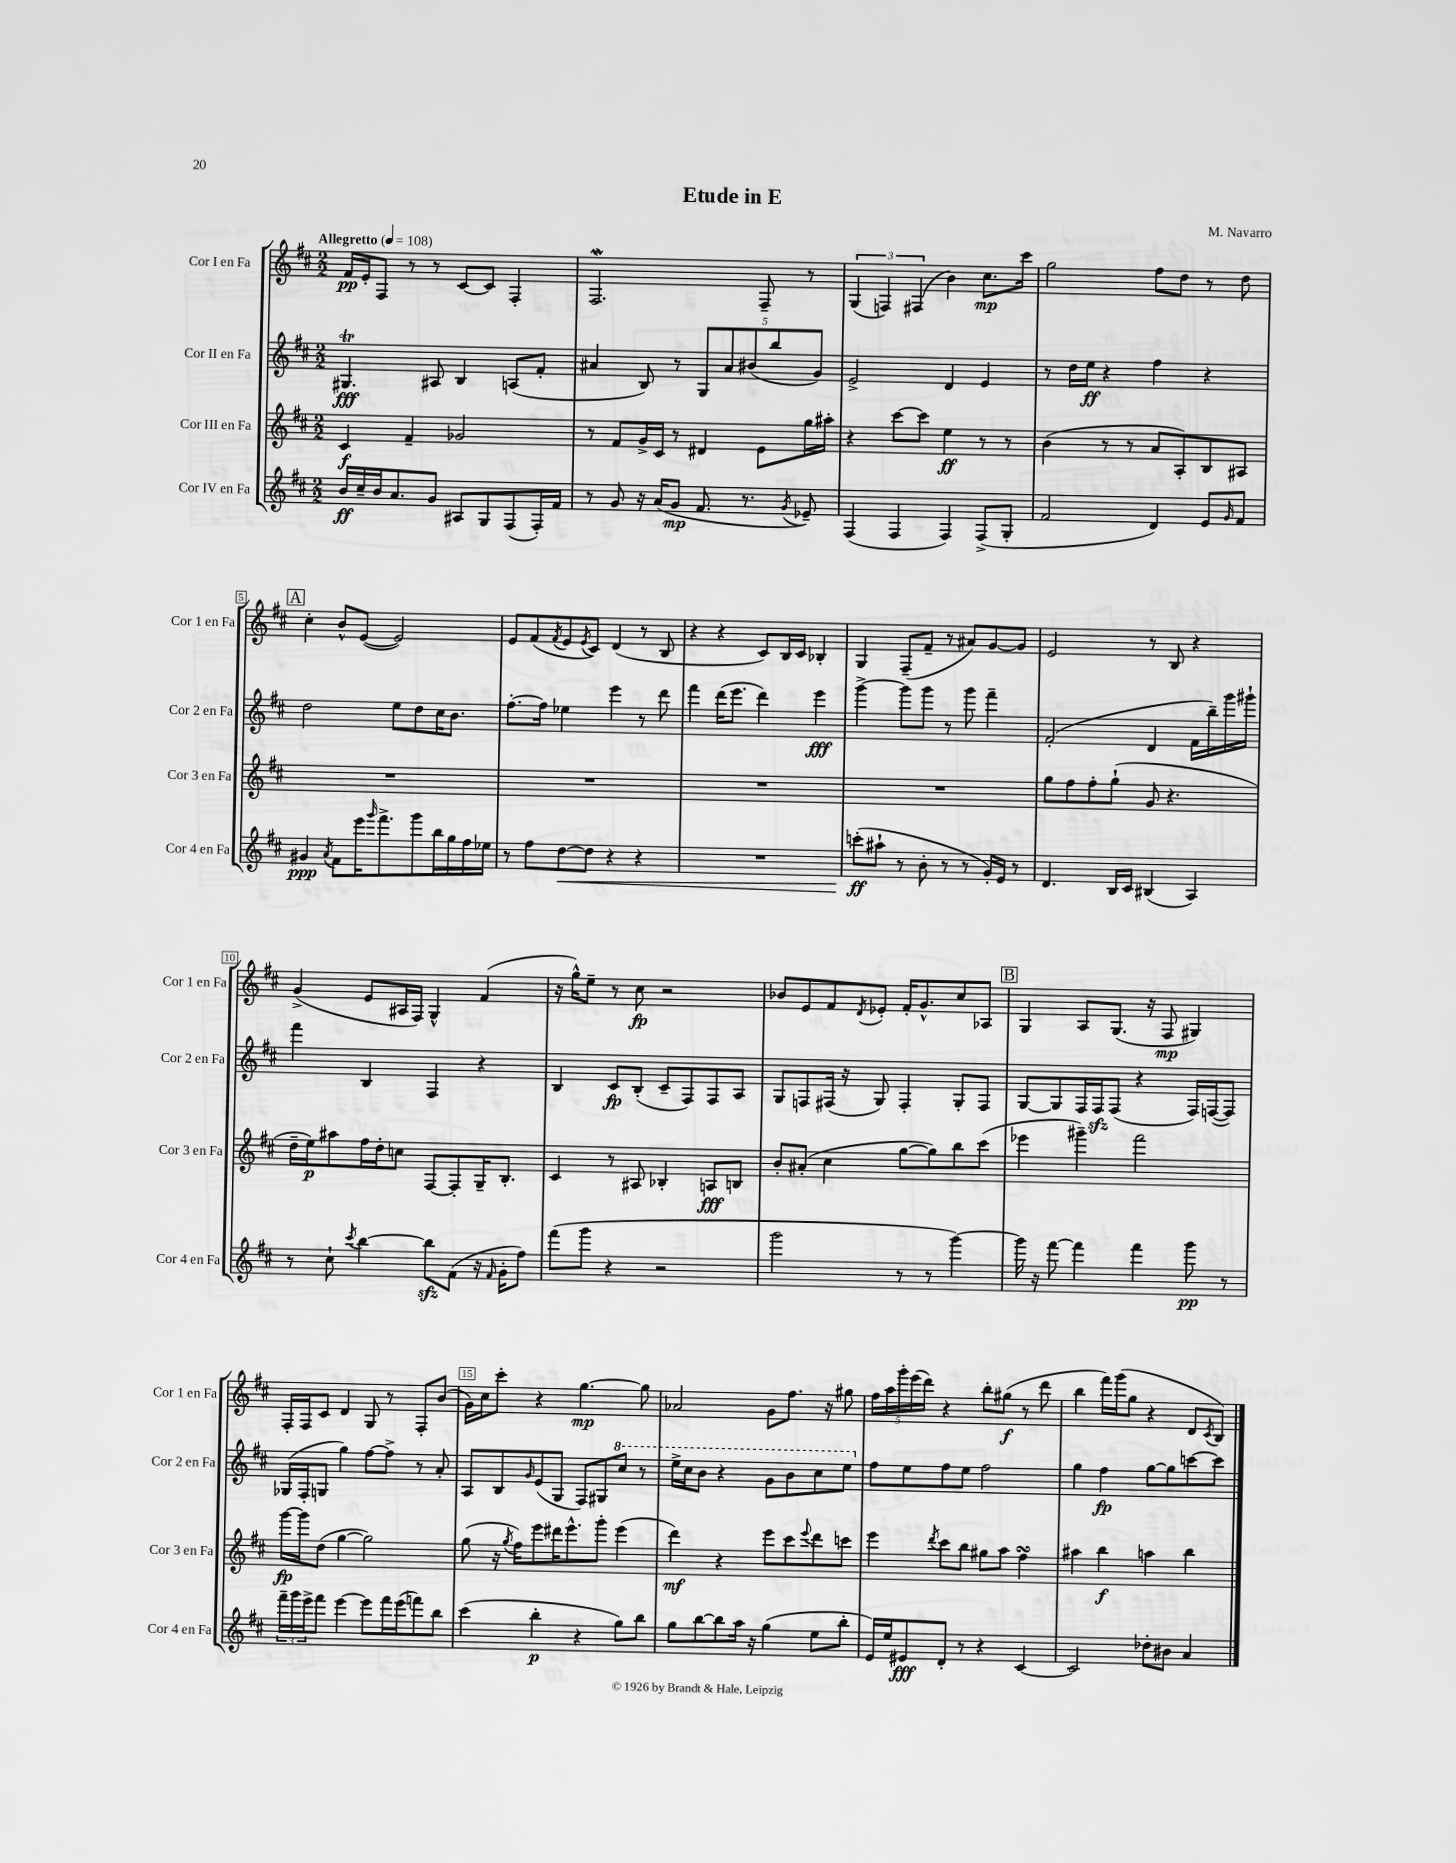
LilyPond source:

\header { title = "Etude in E" composer = "M. Navarro" }
<<
\new StaffGroup <<
\new Staff = "s0" \with { instrumentName = "Cor I en Fa" shortInstrumentName = "Cor 1 en Fa" } {
    \clef treble \key d \major \numericTimeSignature \time 2/2 \tempo "Allegretto" 4 = 108
    fis'16\pp e'16-. fis8 r8 r8 cis'8~ cis'8 fis4-. |
    fis2.\mordent fis8-- r8 |
    \tuplet 3/2 { g4( f4) fis4( } b'4) cis''8.\mp cis'''16 |
    g''2 fis''8 d''8 r8 d''8 |
    \mark \markup { \box "A" } cis''4-. b'8-^ e'8~( e'2) |
    e'8 fis'8( \acciaccatura { fis'8 } e'8 \acciaccatura { e'8 } cis'8) d'4( r8 b8 |
    r4 r4 cis'8) b16 cis'16 bes4-. |
    g4 fis8--( fis'8-- r8 ais'8) g'8~ g'8 |
    e'2 r8 b8 r4 |
    g'4->( e'8 ais16 fis16) g4-^ fis'4( |
    r16 g''16-^) e''8-- r8 cis''8\fp r2 |
    bes'8 e'8 fis'8 \acciaccatura { d'8 } ees'8-. fis'16-. g'8.-^ cis''8 aes8 |
    \mark \markup { \box "B" } g4 a8 g8.( r16 fis8\mp gis4) |
    fis16-. fis16 cis'8 d'4 g8 r8 fis8-. b'8( |
    g'16) cis''16 cis'''8-. r4 g''4.~\mp g''8 |
    aes'2 g'8 fis''8. r16 gis''8 |
    \tuplet 5/4 { fis''16 a''16 g'''16-. e'''16( d'''16) } r4 b''8-. gis''8\f( r8 d'''8 |
    b''4 fis'''16) g'''16( g''8 r4 d'8 \acciaccatura { cis'8 } b8) \bar "|." |
}
\new Staff = "s1" \with { instrumentName = "Cor II en Fa" shortInstrumentName = "Cor 2 en Fa" } {
    \clef treble \key d \major \numericTimeSignature \time 2/2
    gis4.\trill\fff ais8 b4 a8( fis'8-. |
    ais'4 b8) r8 \tuplet 5/4 { g8 ais'8 bis'8( b''8 g'8) } |
    e'2-> d'4 e'4 |
    r8 d''16 e''16\ff r4 fis''4 r4 |
    \mark \markup { \box "A" } d''2 e''8 d''8 cis''16 b'8. |
    fis''8.~-. fis''16 ees''4 e'''4 r8 d'''8 |
    fis'''4 d'''16( e'''8. d'''4) e'''4\fff |
    g'''4~-> g'''8 g'''8 r8 g'''8 fis'''4-- |
    fis'2-.( d'4 fis'16 b''16--) g'''16 gis'''16-! |
    fis'''4 b4 fis4 r4 |
    b4 cis'8\fp b8-.( cis'8-- fis8) fis8 a8 |
    g8 f8 fis16( r16 g8) fis4-. g8-. fis8 |
    \mark \markup { \box "B" } g8~ g8 fis16 fis16\sfz fis8( r4 fis16) f16~( f8) |
    ges16( fis16-. g8 g''4) fis''8~ fis''8-> r8 a'8-. |
    a8 b8 \grace { g'16 } e'8( g8 fis8) gis8 \ottava #1 cis'''8 r8 |
    e'''16-> cis'''16 b''8 r4 g''8 b''8 cis'''8 e'''8 \ottava #0 |
    fis''8 e''8 fis''8 e''8 fis''2 |
    g''4 fis''4\fp g''8~ g''8 c'''8~ c'''8 \bar "|." |
}
\new Staff = "s2" \with { instrumentName = "Cor III en Fa" shortInstrumentName = "Cor 3 en Fa" } {
    \clef treble \key d \major \numericTimeSignature \time 2/2
    cis'4\f fis'4-- ges'2 |
    r8 fis'8 g'16-> cis'16 r8 dis'4 e'8 g''16 ais''16-. |
    r4 cis'''8~ cis'''8 e''4\ff r8 r8 |
    b'4( r8 r8 a'8 a8-.) b8 ais8 |
    \mark \markup { \box "A" } R1 |
    R1 |
    R1 |
    R1 |
    g''8 fis''8 fis''8-. g''8-!( g'8 r4. |
    d''16-- e''16\p) ais''8 fis''16 d''16-. c''8 fis8~ fis8-. g16-- b8.-. |
    cis'4 r8 ais8 bes4-. a8\fff b8 |
    b'8-. ais'8-.( cis''4 g''8~ g''8) b''8 cis'''8( |
    \mark \markup { \box "B" } ees'''4 gis'''4--) fis'''2 |
    g'''16~\fp g'''16 d''8( g''4~ g''2) |
    g''8( r16 \acciaccatura { g''8 } fis''16) e'''8 dis'''16 e'''8.-^ g'''8-. e'''4( |
    d'''4\mf) r4 e'''8 cis'''8 \appoggiatura { e'''8 } d'''8 c'''8 |
    e'''4 \acciaccatura { d'''8 } cis'''8 b''8 gis''8 a''8 fis''4\turn |
    ais''4 b''4\f a''4 b''4 \bar "|." |
}
\new Staff = "s3" \with { instrumentName = "Cor IV en Fa" shortInstrumentName = "Cor 4 en Fa" } {
    \clef treble \key d \major \numericTimeSignature \time 2/2
    b'16\ff cis''16-- b'16 a'8. g'8 ais8 g8 fis8( fis16-.) fis'16 |
    r8 g'8 r16 a'16( g'8\mp fis'8. r8. \acciaccatura { g'8 } ees'8--) |
    fis4( fis4 fis4) fis8->( g8-. |
    fis'2 d'4) e'8 \grace { g'16 } fis'8 |
    \mark \markup { \box "A" } gis'4\ppp \acciaccatura { a'8 } fis'8 e'''16 \grace { g'''16 } fis'''8.-> g'''8 b''16 g''16 fis''16 ees''16 |
    r8 fis''8 d''8~\< d''8 r4 r4 |
    R1 |
    c'''8-.\ff\!( ais''8-! r8 b'8-. r8 r8 g'16-.) e'16 r8 |
    d'4. b16 cis'16 bis4( a4) |
    r8 cis''8-! \acciaccatura { cis'''8 } b''4~ b''8\sfz fis'8( r16 \grace { fis'16 } g'16-. fis''8) |
    fis'''8( g'''8 r4 r2 |
    g'''2 r8 r8 g'''4~) |
    \mark \markup { \box "B" } g'''16 r16 fis'''8~ fis'''4 fis'''4 g'''8\pp r8 |
    \tuplet 3/2 { fis'''16-- g'''16 e'''16-> } fis'''8 e'''4~ e'''8 fis'''16 e'''16( f'''8) b''8 |
    cis'''4( b''4-.\p r4 g''8) b''8 |
    g''8 b''8~ b''8 a''16 r16 g''4( e''8 b''8-. |
    e'16) e''16 eis'8\fff d'8-. r8 r4 cis'4~ |
    cis'2 des''8-. bis'8 a'4 \bar "|." |
}
>>
>>
\layout { \context { \Score \override BarNumber.break-visibility = ##(#f #t #t) barNumberVisibility = #(every-nth-bar-number-visible 5) \override BarNumber.stencil = #(make-stencil-boxer 0.1 0.3 ly:text-interface::print) } }
